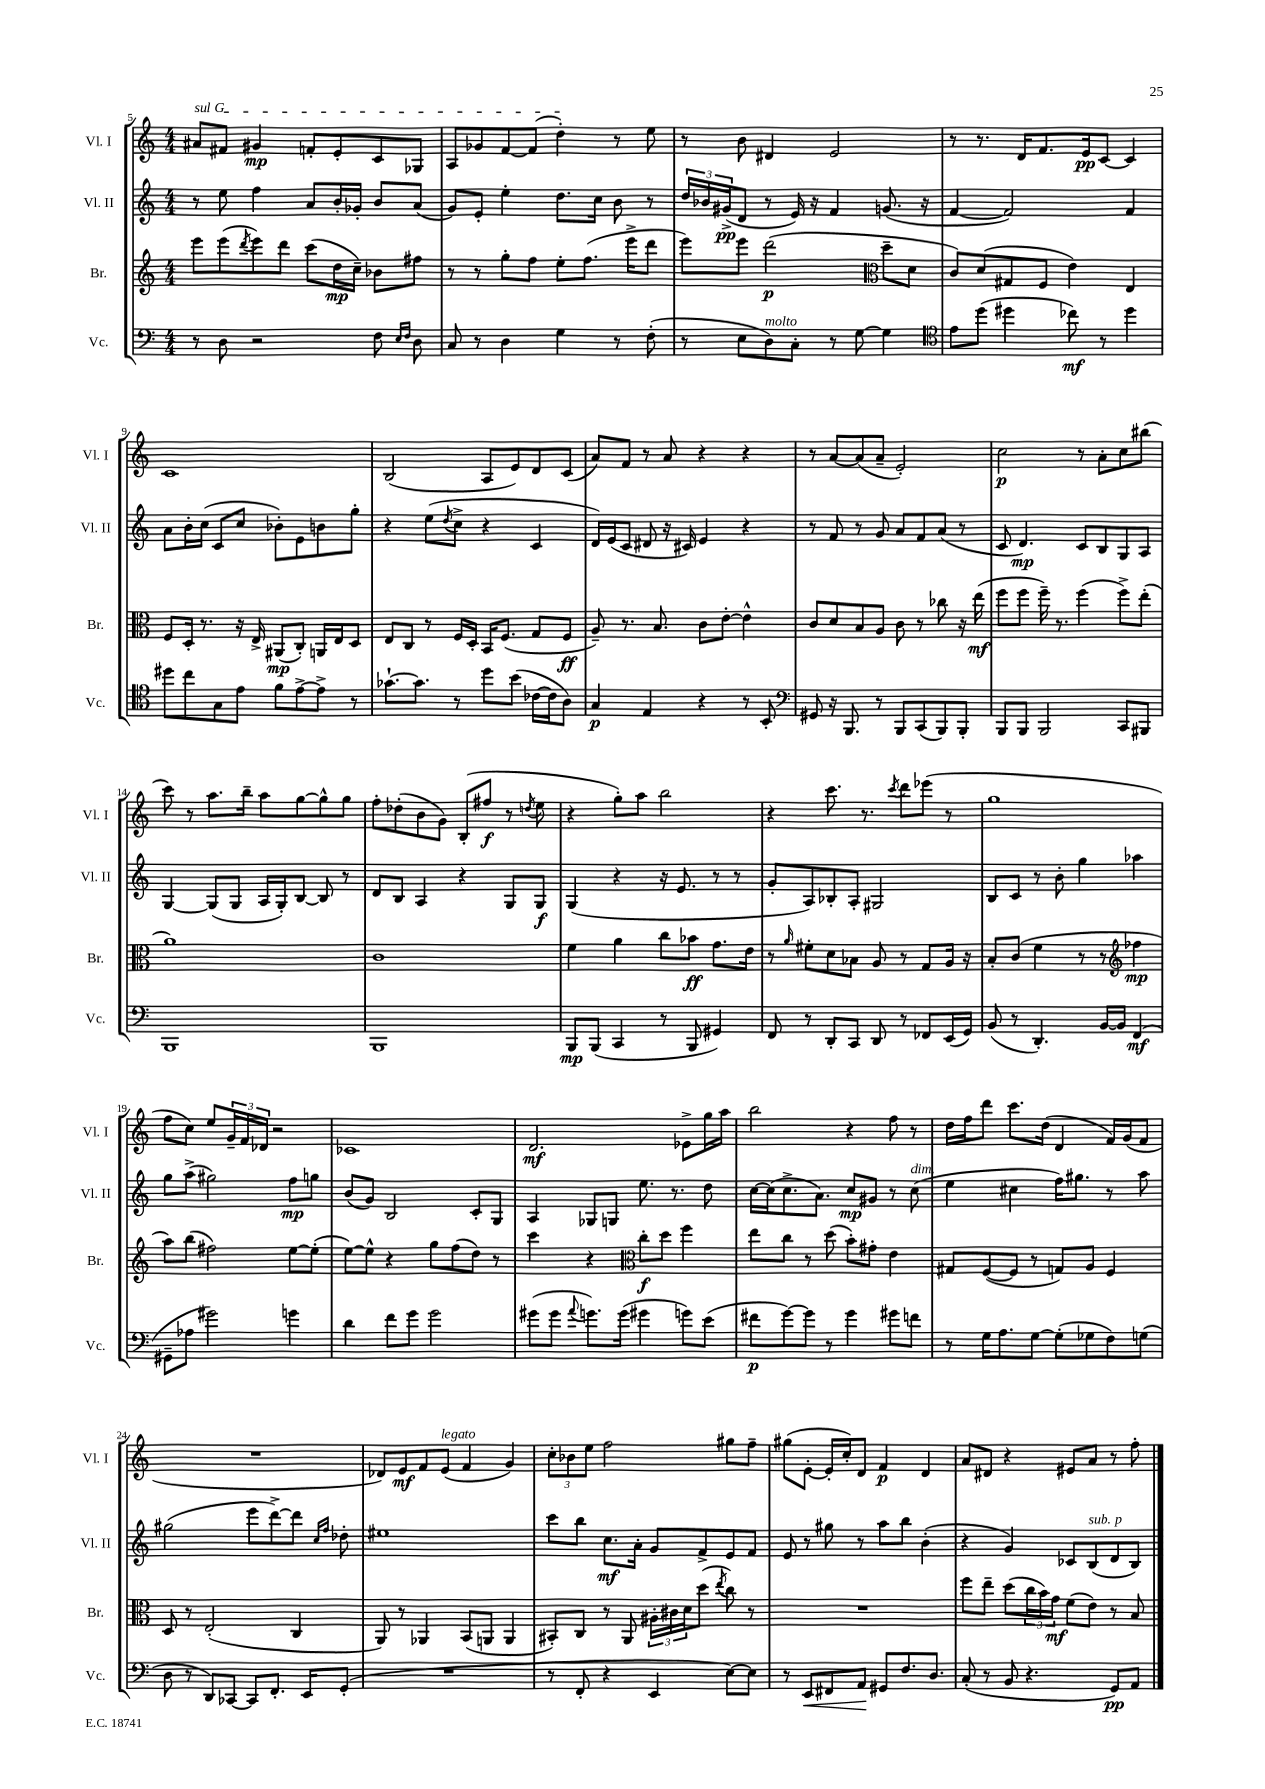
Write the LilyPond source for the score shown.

<<
\new StaffGroup <<
\new Staff = "s0" \with { instrumentName = "Vl. I" shortInstrumentName = "Vl. I" } {
    \clef treble \key c \major \numericTimeSignature \time 4/4
    \once \override TextSpanner.bound-details.left.text = \markup { \italic "sul G" } ais'8\startTextSpan fis'8 gis'4\mp f'8-. e'8-. c'8 ges8 |
    a8 ges'8 f'8~ f'8( d''4-.\stopTextSpan) r8 e''8 |
    r8 b'8 dis'4 e'2 |
    r8 r8. d'16 f'8. e'16\pp c'8~ c'4 |
    c'1 |
    b2( a8 e'8) d'8 c'8( |
    a'8) f'8 r8 a'8 r4 r4 |
    r8 a'8~ a'8( a'8-- e'2-.) |
    c''2\p r8 a'8-. c''8 bis''8( |
    c'''8) r8 a''8. b''16-- a''8 g''8~ g''8-^ g''8 |
    f''8-. des''8-.( b'8 g'8) b8-.( fis''8\f r8 \acciaccatura { d''8 } e''8 |
    r4 g''8-.) a''8 b''2 |
    r4 c'''8. r8. \acciaccatura { c'''8 } d'''8 ees'''8( r8 |
    g''1 |
    f''8 c''8) e''8 \tuplet 3/2 { g'16-- f'16 des'16 } r2 |
    ces'1 |
    d'2.\mf ees'8-> g''16 a''16 |
    b''2 r4 f''8 r8 |
    d''16 f''16 d'''8 c'''8. d''16( d'4 f'16) g'16( f'8 |
    R1 |
    des'8) e'8\mf f'8 e'8^\markup { \italic "legato" }( f'4 g'4) |
    \tuplet 3/2 { c''8-. bes'8 e''8 } f''2 gis''8 f''8-- |
    gis''8( e'8~-. e'16-. c''16-.) d'8 f'4\p d'4 |
    a'8 dis'8 r4 eis'8 a'8 r8 f''8-. \bar "|." |
}
\new Staff = "s1" \with { instrumentName = "Vl. II" shortInstrumentName = "Vl. II" } {
    \clef treble \key c \major \numericTimeSignature \time 4/4
    r8 e''8 f''4 a'8 b'16-. ges'16-. b'8 a'8( |
    g'8) e'8-. e''4-. d''8. c''16 b'8 r8 |
    \tuplet 3/2 { d''16 bes'16 gis'16->\pp( } d'8 r8 e'16) r16 f'4 g'8.( r16 |
    f'4~ f'2) f'4 |
    a'8 b'16-. c''16( c'8 c''8 bes'8-.) e'8 b'8 g''8-. |
    r4 e''8( \acciaccatura { d''8 } c''8-> r4 c'4 |
    d'16) e'16( c'8 dis'8 r16 cis'16) e'4 r4 |
    r8 f'8 r8 g'8 a'8 f'8 a'8( r8 |
    c'8 d'4.\mp) c'8 b8 g8 a8 |
    g4~ g8( g8 a16 g16-.) b8~ b8 r8 |
    d'8 b8 a4 r4 g8 g8\f |
    g4( r4 r16 e'8. r8 r8 |
    g'8-. a8) bes8-. a8-. gis2 |
    b8 c'8 r8 b'8-. g''4 aes''4 |
    g''8 a''8->( gis''2) f''8\mp g''8 |
    b'8( g'8) b2 c'8-. g8 |
    a4 ges8 g8 e''8. r8. d''8 |
    c''16~ c''16( c''8.-> a'8.) c''8\mp gis'8 r8 c''8^\markup { \italic "dim." }( |
    e''4 cis''4 f''16) gis''8. r8 a''8 |
    gis''2( e'''8 d'''8~->) d'''8 \grace { c''16 f''16 } des''8-. |
    eis''1 |
    c'''8 b''8 c''8.\mf a'16-. g'8 f'8-> e'8 f'8 |
    e'8 r8 gis''8 r8 a''8 b''8 b'4-.( |
    r4 g'4) ces'8 b8^\markup { \italic "sub. p" }( d'8 b8) \bar "|." |
}
\new Staff = "s2" \with { instrumentName = "Br." shortInstrumentName = "Br." } {
    \clef treble \key c \major \numericTimeSignature \time 4/4
    e'''8 e'''8( \acciaccatura { d'''8 } e'''8) d'''8 c'''8( d''16\mp c''16--) bes'8 fis''8 |
    r8 r8 g''8-. f''8 e''8-. f''8.( e'''16-> d'''8 |
    e'''8) e'''8 d'''2\p( \clef alto d''8-- d'8 |
    c'8) d'8( gis8 f8 e'4) e4 |
    f8 d16-. r8. r16 e16-> ais,8\mp( c8-.) a,16 e16 d8 |
    e8 c8 r8 f16 d16-. b,16 f8.( g8 f8\ff |
    a8--) r8. b8. c'8 e'8~-. e'4-^ |
    c'8 d'8 b8 a8 c'8 r8 ces''8 r16 e''16\mf( |
    f''8 f''8 f''16--) r8. f''4( f''8->) e''8-.( |
    a'1) |
    c'1 |
    f'4 a'4 c''8 bes'8\ff g'8. e'16 |
    r8 \grace { a'16 } fis'8-. d'8 bes8 a8 r8 g8 a16 r16 |
    b8-. c'8( f'4 r8 r8 \clef treble fes''4\mp |
    a''8) b''8( fis''2) e''8~ e''8-.( |
    e''8~) e''8-^ r4 g''8 f''8( d''8) r8 |
    c'''4 r4 \clef alto c''8-.\f d''8 f''4 |
    e''8 c''8 r8 d''8( b'8-.) gis'8-. e'4 |
    gis8 f8~( f8 r8 g8) a8 f4 |
    d8 r8 e2-.( c4 |
    a,8) r8 aes,4 b,8( a,8 a,4 |
    bis,8-.) c8 r8 a,8 \tuplet 3/2 { ais16-. cis'16 d'16 } d''8( \acciaccatura { e''8 } c''8) r8 |
    R1 |
    f''8 e''8-- d''8( \tuplet 3/2 { c''16 b'16) g'16\mf } f'8( e'8) r8 b8 \bar "|." |
}
\new Staff = "s3" \with { instrumentName = "Vc." shortInstrumentName = "Vc." } {
    \clef bass \key c \major \numericTimeSignature \time 4/4
    r8 d8 r2 f8 \grace { e16 f16 } d8 |
    c8 r8 d4 g4 r8 f8-.( |
    r8 e8 d8^\markup { \italic "molto" }) c8-. r8 g8~ g4 |
    \clef tenor e'8 d''8( dis''4 ces''8\mf) r8 dis''4 |
    dis''8 c''8 g8 e'8 f'8 e'8~-> e'8-> r8 |
    ges'8.~-! ges'8. r8 d''8 b'8( ces'16~ ces'16 a8) |
    g4\p e4 r4 r8 b,8-. |
    \clef bass gis,8 r16 b,,8. r8 b,,8 c,8( b,,8) b,,8-. |
    b,,8 b,,8 b,,2 c,8 bis,,8 |
    b,,1 |
    b,,1 |
    b,,8\mp b,,8( c,4 r8 b,,8 gis,4) |
    f,8 r8 d,8-. c,8 d,8 r8 fes,8 e,16( g,16) |
    b,8( r8 d,4.-.) b,16~ b,16 f,4\mf( |
    gis,8-- aes8 gis'2) g'4 |
    d'4 f'8 g'8 g'2 |
    gis'8( gis'8 \appoggiatura { a'8 } g'8.) g'16( gis'4 g'8) e'8( |
    fis'8\p g'8~) g'8 r8 g'4 gis'8 f'8 |
    r8 g16 a8. g8~ g8-.( ges8 f8) g8( |
    d8 r8 d,8) ces,8~ ces,8 f,8.-. e,16 g,8-.( |
    R1 |
    r8 f,8-. r4 e,4 e8~) e8 |
    r8 e,8\< fis,8 a,8\! gis,8 f8. d8. |
    c8-.( r8 b,8 r4. g,8\pp) a,8 \bar "|." |
}
>>
>>
\layout { \context { \Score currentBarNumber = #5 } }
